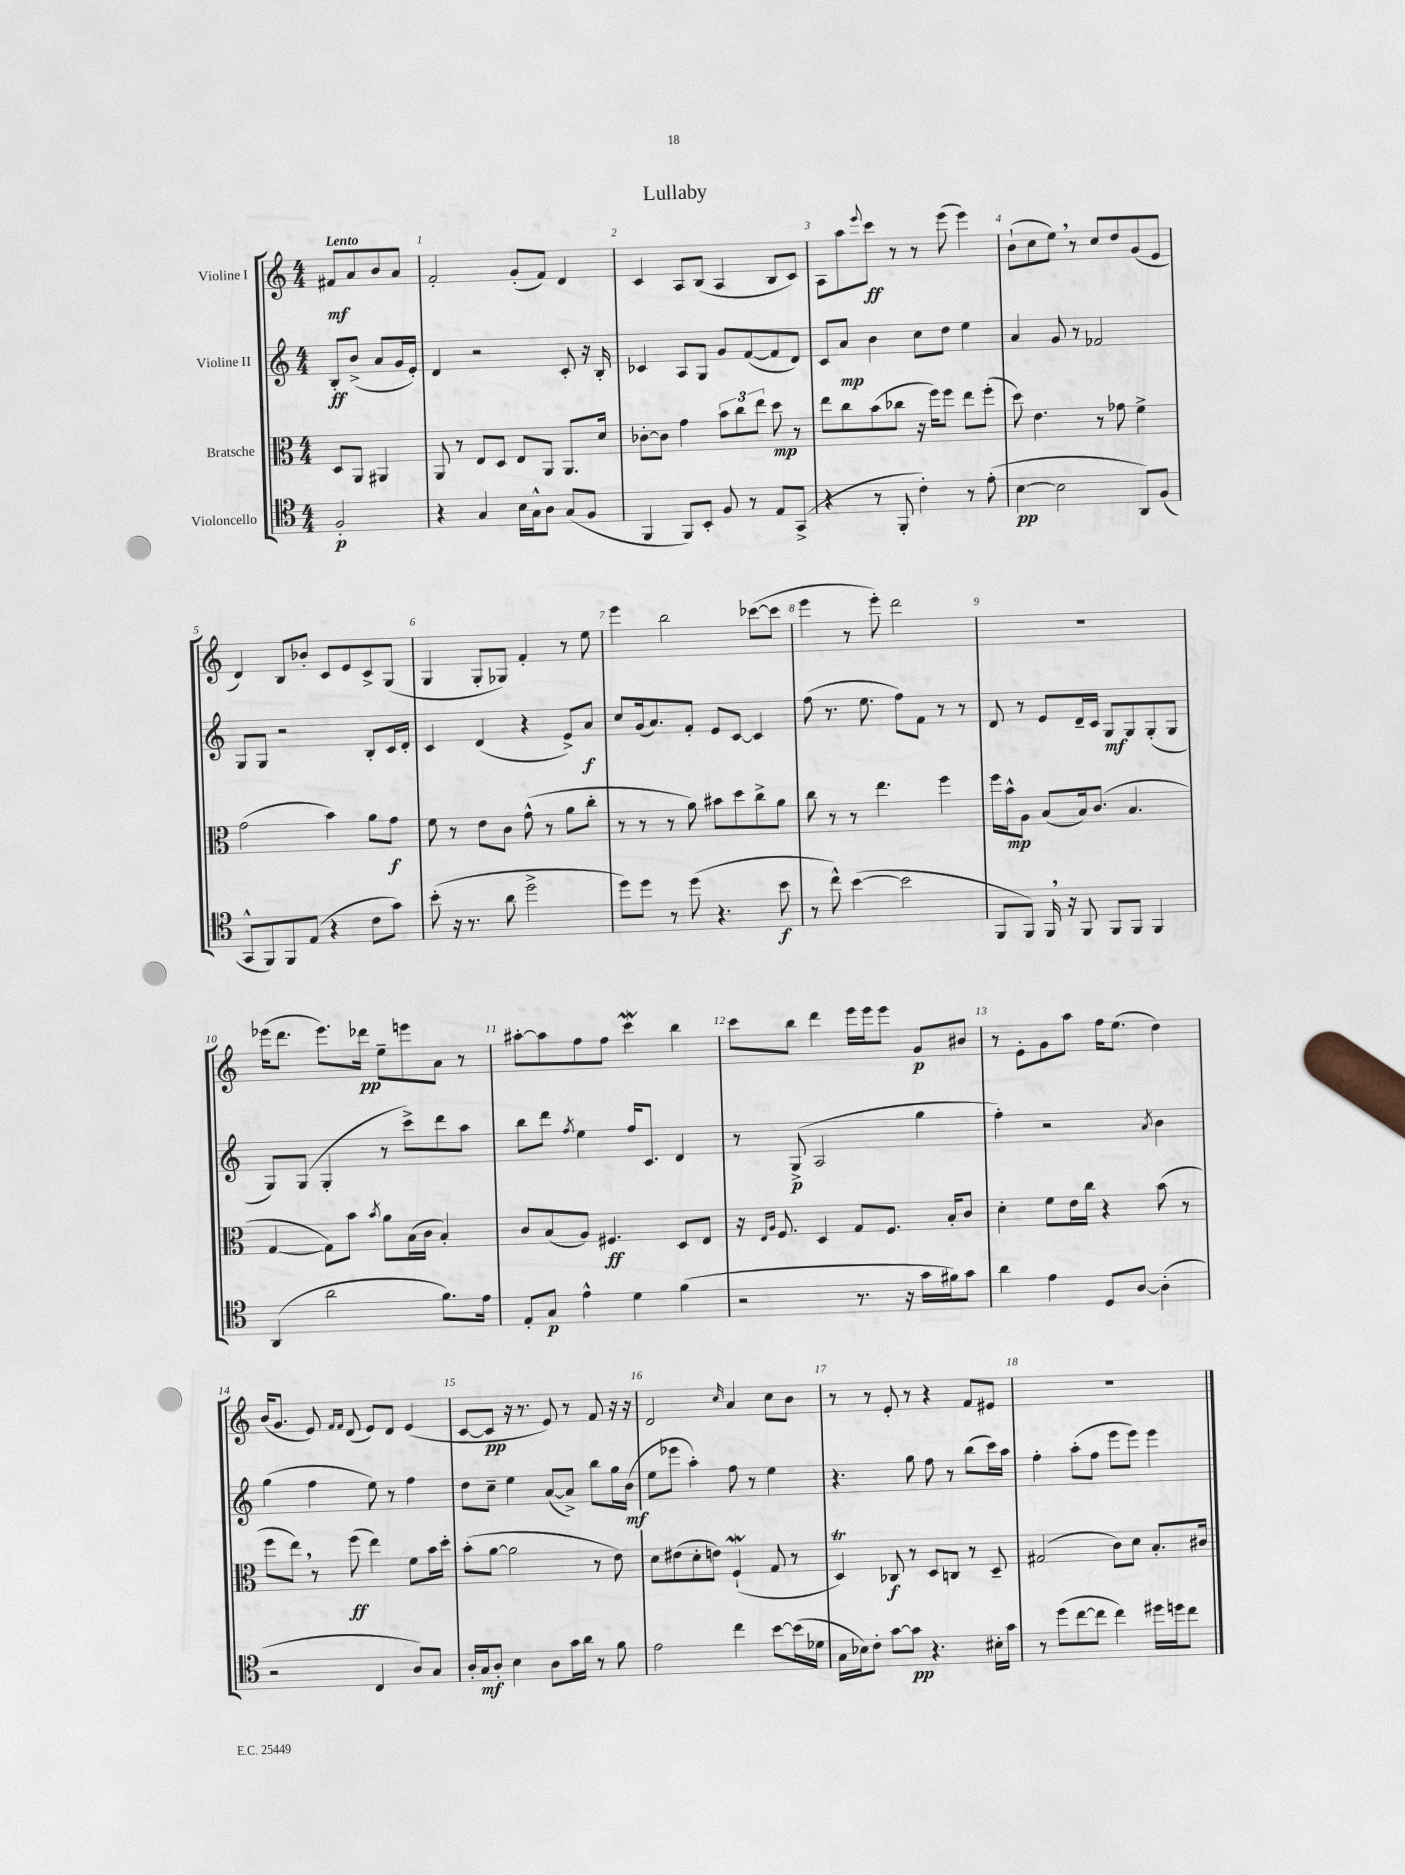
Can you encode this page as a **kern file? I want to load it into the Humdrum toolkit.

**kern	**kern	**kern	**kern
*staff4	*staff3	*staff2	*staff1
*clefC4	*clefC3	*clefG2	*clefG2
*k[]	*k[]	*k[]	*k[]
*M4/4	*M4/4	*M4/4	*M4/4
2F'	8D	8B'	8f#
.	8AA	(8b^	8a
.	4AA#	8a	8b
.	.	16g	8a
.	.	16e')	.
=	=	=	=
4r	8AA	4d	2f'
.	8r	.	.
4G	8E	2r	.
.	8D	.	.
16B	8E	.	(8g'
16G^^	.	.	.
8A	8AA	.	8f)
(8G	8.AA	8c'	4d
8F	.	16r	.
.	16d	16B'	.
=	=	=	=
4FF	[8c-'	4c-	4c
.	8c-]	.	.
8FF)	4g	8A	8A
8BB'	.	8G	(8B
8F	12b	8g	4A
.	12cc	.	.
8r	.	([8f	.
.	12ee	.	.
8E	8dd	8f]	8B
(8GG^	8r	8d)	8c)
=	=	=	=
4r	8ee	8c	8A
.	8cc	8a	8aa
.	.	.	8qqeee
8r	(8b	4b	8ccc
8FF'	8cc-	.	8r
4c')	16r	8cc	8r
.	16ff)	.	.
.	8ff	8dd	(8eee
8r	8ee	4ee	4eee)
(8e'	(8ff'	.	.
=	=	=	=
[4B	8dd)	4a	(8b`
.	4.e	.	8cc
2B]	.	8g	8ee)
.	.	8r	8r
.	8r	2f-	8cc
.	8g-	.	8dd
8AA)	4f^	.	(8g
(8F	.	.	8e
=	=	=	=
8GG^^	(2g	8G	4d)
8FF)	.	8G	.
8FF	.	2r	8B
(8E	.	.	8b-'
4r	4b)	.	8c
.	.	.	8e
8c	8a	8B'	8c^
8g)	8g	16c	(8G
.	.	16d'	.
=	=	=	=
(8b'	8f	4c	4G
16r	8r	.	.
8.r	.	.	.
.	8e	(4d	8G'
8a	8c	.	8G-)
2dd^	(8g^^	4r	4f'
.	8r	.	.
.	8a	8e^)	8r
.	8cc'	8a	8ee
=	=	=	=
8dd)	8r	8cc	4eee
8dd	8r	(16g	.
.	.	8.a)	.
8r	8r	.	2bb
(8dd	8a)	8f'	.
4.r	8b#	8e	.
.	8dd	[8c	.
.	8cc^	4c]	([8ccc-
8b	8a	.	8ccc-]
=	=	=	=
8r	8cc	(8ff	4eee
8cc^^)	8r	8.r	.
([4b	8r	.	8r
.	.	8.ee	.
.	4.ee	.	8eee')
2b]	.	8ff)	2ddd
.	.	8f	.
.	4ff	8r	.
.	.	8r	.
=	=	=	=
8FF	16ff	8d	1r
.	16b^^	.	.
8FF)	8A	8r	.
16FF	(8B	8e	.
16r	.	.	.
8FF	16B)	16d~	.
.	(8.c	16c	.
8FF	.	8G	.
8FF	4.B	8G	.
4FF	.	(8G'	.
.	.	8G	.
=	=	=	=
(4AA	[4G	8G)	(16eee-
.	.	.	8.ddd
.	.	(8G	.
2a	8G])	4G'	8.eee-)
.	8b	.	.
.	.	.	16ddd-
.	8qb	.	.
.	8a	8r	8ee~
.	(16B	8ccc^)	8eee
.	16c	.	.
8.f)	4B')	8ddd	8a
.	.	8aa	8r
16e	.	.	.
=	=	=	=
8E'	8c	8bb	[8aa#'
8G	(8B	8ddd	8aa#]
.	.	8qff	.
4e^^	8A)	4ee	8ff
.	4.F#	.	8ff
4d	.	16ff	4ccc
.	.	8.c	.
(4f	8D	4d	4bb
.	8E	.	.
=	=	=	=
2r	16r	8r	8ccc
.	16qqE	.	.
.	16qqA	.	.
.	8.F	.	.
.	.	(8G^	8bb
.	4D	2A	4ddd
8.r	8G	.	16eee
.	.	.	16eee
.	8.F	.	8eee
16r	.	.	.
16g	.	4gg	8g
16f#)	16B'	.	.
8g	8c	.	8b#
=	=	=	=
4a	4d'	4ff')	8r
.	.	.	8e'
4e	8f	2r	8g
.	16e	.	8aa
.	16cc	.	.
8D	4r	.	16ff
.	.	.	(8.ee
[8A	.	.	.
.	.	8qa	.
(4A']	(8b	4b	4dd)
.	8r	.	.
=	=	=	=
2r	8ff	(4gg	(16b
.	.	.	8.g
.	8ee)	.	.
.	8r	4ff	8e)
.	.	.	16qqf
.	.	.	16qqf
.	(8ff	.	(8d
4C	4ee)	8ee)	8e)
.	.	8r	8d
8A)	8f	4ff	(4e
8G	16b	.	.
.	16dd'	.	.
=	=	=	=
16A'	(8b'	8dd	[8c
16G	.	.	.
8A'	[8a	8cc~	8c]
4B	2a]	4ee	16r
.	.	.	8.r
8A	.	([8a	8e)
16g	.	8a^])	8r
16a	.	.	.
8r	8r	8bb	8f
8f	8e)	16gg	16r
.	.	(16b	16r
=	=	=	=
2e	8d	8ee	2d
.	(8e#	8eee-	.
.	8d'	4aa')	.
.	8e)	.	.
.	.	.	16qqcc
4cc	(4F`	8ff	4a
.	.	8r	.
[8b	8G	4ee	8cc
(16b]	8r	.	8b
16d-	.	.	.
=	=	=	=
16G	4D)	4.r	8r
16B-)	.	.	.
8c'	.	.	8r
[8g	8C-	.	8e'
8g]	8r	8gg	8r
4.r	8D	8ff	4r
.	8C	8r	.
.	8r	(8bb	8f
16B#'	8D~	16ccc)	8e#
16g	.	16aa	.
=	=	=	=
8r	(2G#	4ff'	1r
(8dd	.	.	.
[8cc	.	(8aa'	.
8cc]	.	8ff	.
4cc)	8c)	8eee	.
.	8d	8eee)	.
16dd#	8.B'	4eee	.
16dd	.	.	.
8cc	.	.	.
.	16c#	.	.
==	==	==	==
*-	*-	*-	*-
